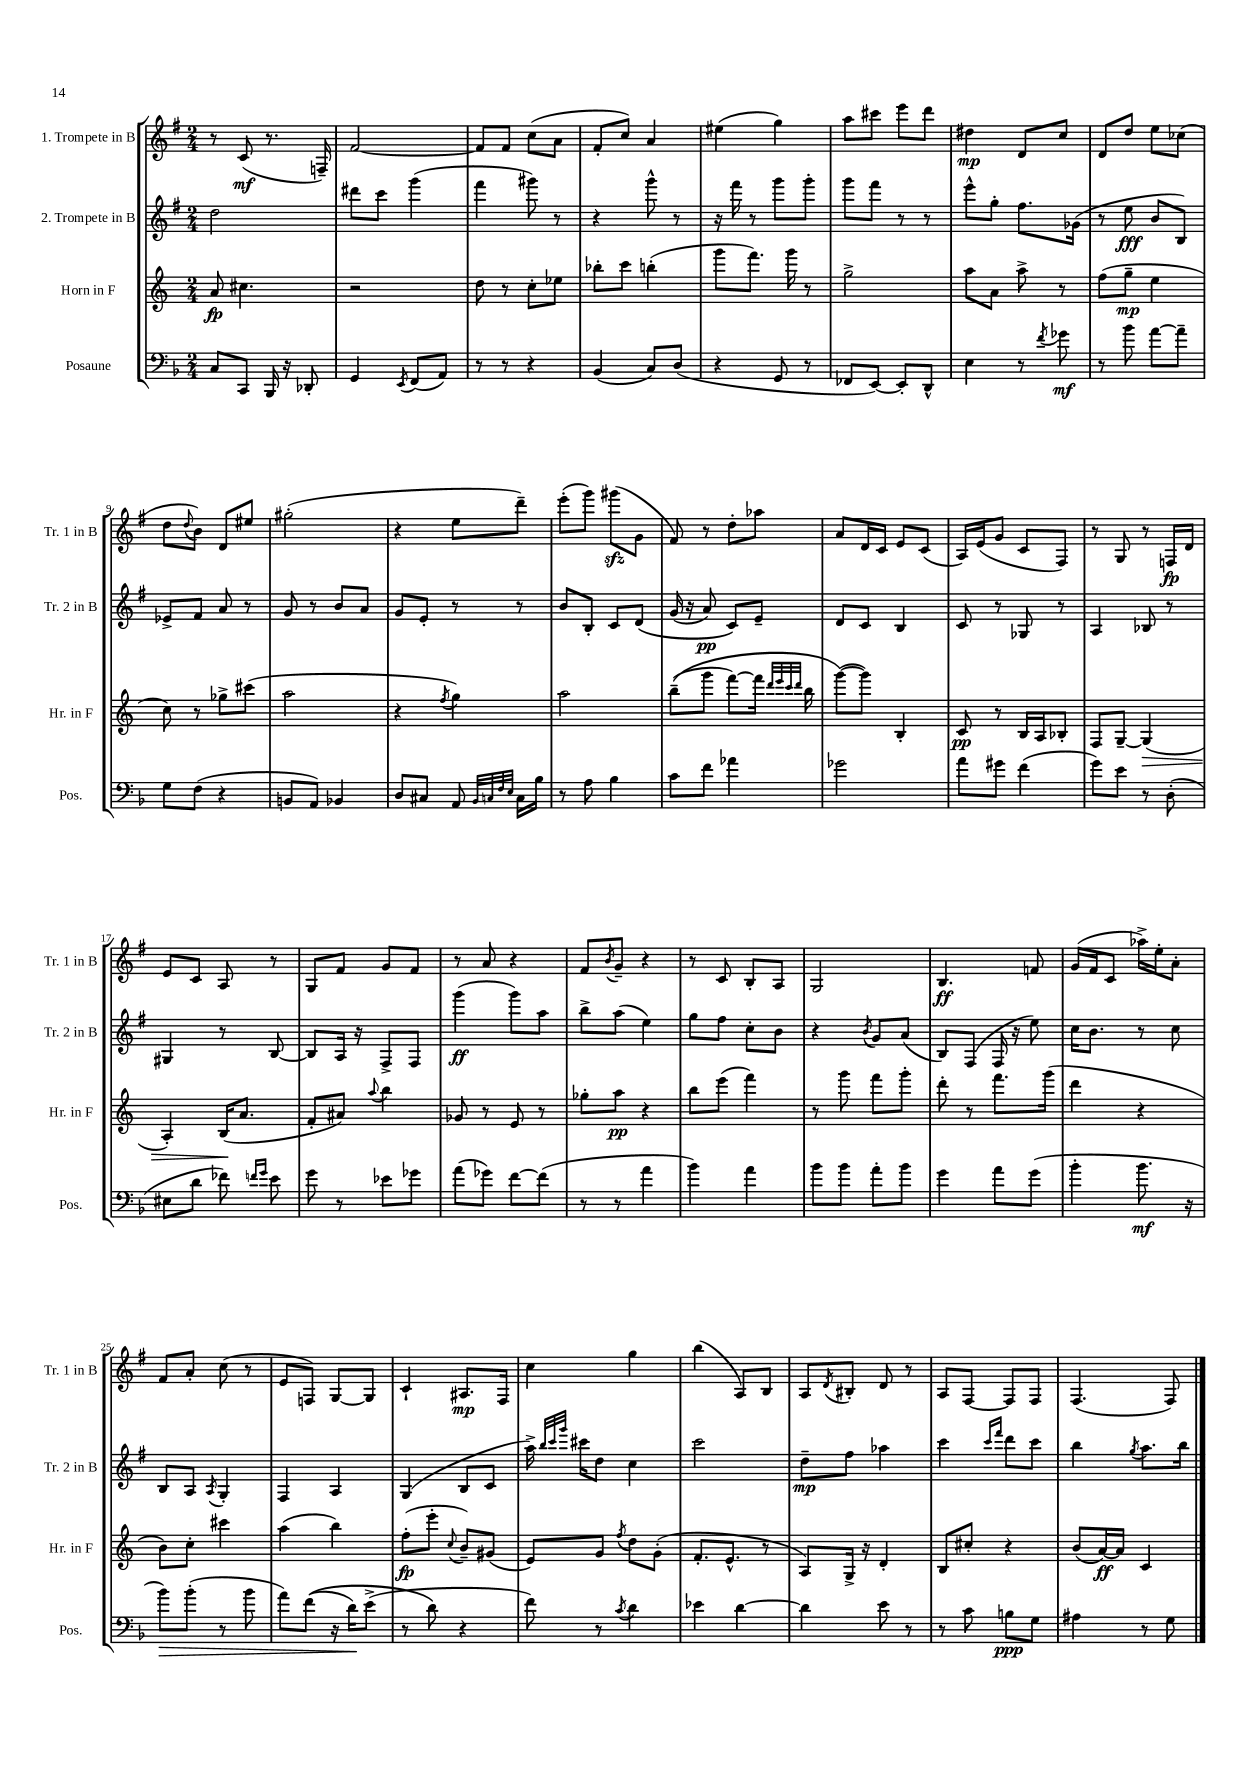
<<
\new StaffGroup <<
\new Staff = "s0" \with { instrumentName = "1. Trompete in B" shortInstrumentName = "Tr. 1 in B" } {
    \clef treble \key g \major \numericTimeSignature \time 2/4
    r8 c'8\mf( r8. f16--) |
    fis'2~ |
    fis'8 fis'8 c''8( a'8 |
    fis'8-. c''8) a'4 |
    eis''4( g''4) |
    a''8 cis'''8 e'''8 d'''8 |
    dis''4\mp d'8 c''8 |
    d'8 d''8 e''8 ces''8( |
    d''8 \appoggiatura { d''8 } b'8) d'8 eis''8 |
    gis''2-.( |
    r4 e''8 d'''8--) |
    e'''8-.( g'''8) gis'''8\sfz( g'8 |
    fis'8) r8 d''8-. aes''8 |
    a'8 d'16 c'16 e'8 c'8( |
    a16) e'16( g'8 c'8 fis8) |
    r8 g8 r8 f16\fp d'16 |
    e'8 c'8 a8 r8 |
    g8 fis'8 g'8 fis'8 |
    r8 a'8 r4 |
    fis'8 \acciaccatura { b'8 } g'8-- r4 |
    r8 c'8 b8-. a8 |
    g2 |
    b4.\ff f'8 |
    g'16( fis'16 c'8 aes''16->) e''16-. a'8-. |
    fis'8 a'8-. c''8( r8 |
    e'8 f8) g8~ g8 |
    c'4-! ais8.\mp fis16 |
    c''4 g''4 |
    b''4( a8) b8 |
    a8 \acciaccatura { d'8 } bis8-. d'8 r8 |
    a8 fis8~ fis8 fis8 |
    fis4.( fis8) \bar "|." |
}
\new Staff = "s1" \with { instrumentName = "2. Trompete in B" shortInstrumentName = "Tr. 2 in B" } {
    \clef treble \key g \major \numericTimeSignature \time 2/4
    d''2 |
    dis'''8 c'''8 g'''4( |
    fis'''4 gis'''8) r8 |
    r4 g'''8-^ r8 |
    r16 fis'''16 r8 g'''8 g'''8-. |
    g'''8 fis'''8 r8 r8 |
    e'''8-^ g''8-. fis''8. ges'16( |
    r8 e''8\fff b'8 b8) |
    ees'8-> fis'8 a'8 r8 |
    g'8 r8 b'8 a'8 |
    g'8 e'8-. r8 r8 |
    b'8 b8-. c'8 d'8\( |
    g'16( r16 a'8\pp) c'8\) e'8-- |
    d'8 c'8 b4 |
    c'8 r8 ges8 r8 |
    a4 bes8 r8 |
    gis4 r8 b8~ |
    b8 a16 r16 fis8-> fis8 |
    g'''4\ff( g'''8) a''8 |
    b''8-> a''8( e''4) |
    g''8 fis''8 c''8-. b'8 |
    r4 \acciaccatura { b'8 } g'8 a'8( |
    b8) fis8( fis16 r16 e''8) |
    c''16 b'8. r8 c''8 |
    b8 a8 \acciaccatura { a8 } g4-. |
    fis4 a4 |
    g4( b8 c'8 |
    a''16->) \grace { b''32 c'''32 g'''32 } cis'''16 d''8 c''4 |
    c'''2 |
    d''8--\mp fis''8 aes''4 |
    c'''4 \grace { c'''16 fis'''16 } d'''8 c'''8 |
    b''4 \acciaccatura { g''8 } a''8. b''16 \bar "|." |
}
\new Staff = "s2" \with { instrumentName = "Horn in F" shortInstrumentName = "Hr. in F" } {
    \clef treble \key c \major \numericTimeSignature \time 2/4
    a'8\fp cis''4. |
    r2 |
    d''8 r8 c''8-. ees''8 |
    bes''8-. c'''8 b''4-.( |
    g'''8 f'''8.) g'''16 r8 |
    g''2-> |
    a''8 a'8 a''8-> r8 |
    f''8( g''8--\mp e''4 |
    c''8) r8 ges''8-> cis'''8( |
    a''2 |
    r4 \acciaccatura { f''8 } g''4) |
    a''2 |
    b''8--(\( g'''8 f'''8~) f'''16 \grace { d'''32 e'''32 c'''32 d'''32 } b''16 |
    g'''8~(\) g'''8) b4-. |
    c'8\pp r8 b16 a16 bes8-. |
    f8 g8~-- g4\>( |
    a4-.) b16\!( a'8. |
    f'8-. ais'8) \appoggiatura { a''8 } b''4 |
    ges'8 r8 e'8 r8 |
    ges''8-. a''8\pp r4 |
    b''8 e'''8( f'''4) |
    r8 g'''8 f'''8 g'''8-. |
    d'''8-. r8 f'''8. g'''16( |
    d'''4 r4 |
    b'8) c''8-. cis'''4 |
    a''4( b''4) |
    f''8-.\fp( e'''8-. \appoggiatura { c''8 } b'8--) gis'8( |
    e'8) g'8 \acciaccatura { f''8 } d''8 g'8-.( |
    f'8.-. e'8.-^ r8 |
    a8) g16-> r16 d'4-. |
    b8 cis''8-. r4 |
    b'8( a'16~\ff) a'16 c'4 \bar "|." |
}
\new Staff = "s3" \with { instrumentName = "Posaune" shortInstrumentName = "Pos." } {
    \clef bass \key f \major \numericTimeSignature \time 2/4
    c8 c,8 bes,,16 r16 des,8-. |
    g,4 \acciaccatura { e,8 } f,8( a,8) |
    r8 r8 r4 |
    bes,4( c8) d8( |
    r4 g,8 r8 |
    fes,8 e,8~) e,8-. d,8-^ |
    e4 r8 \acciaccatura { f'8 } ges'8\mf |
    r8 bes'8 a'8~ a'8-- |
    g8 f8( r4 |
    b,8 a,8) bes,4 |
    d8 cis8 a,8 \grace { bes,32 c32 f32 e32 } c16 bes16 |
    r8 a8 bes4 |
    c'8 f'8 aes'4 |
    ges'2 |
    a'8 gis'8 f'4( |
    g'8) e'8 r8 d8-.( |
    eis8 d'8 fes'8) \grace { f'16 g'16 } e'8 |
    g'8 r8 ees'8 ges'8 |
    a'8( ges'8) f'8~ f'8( |
    r8 r8 a'4 |
    bes'4) a'4 |
    bes'8 bes'8 a'8-. bes'8 |
    g'4 a'8 g'8( |
    bes'4-. bes'8.\mf r16 |
    bes'8\>) bes'8-.( r8 bes'8 |
    a'8) f'8(\( r16 d'16\!) e'8->( |
    r8 d'8\) r4 |
    f'8) r8 \acciaccatura { c'8 } d'4 |
    ees'4 d'4~ |
    d'4 e'8 r8 |
    r8 c'8 b8\ppp g8 |
    ais4 r8 g8 \bar "|." |
}
>>
>>
